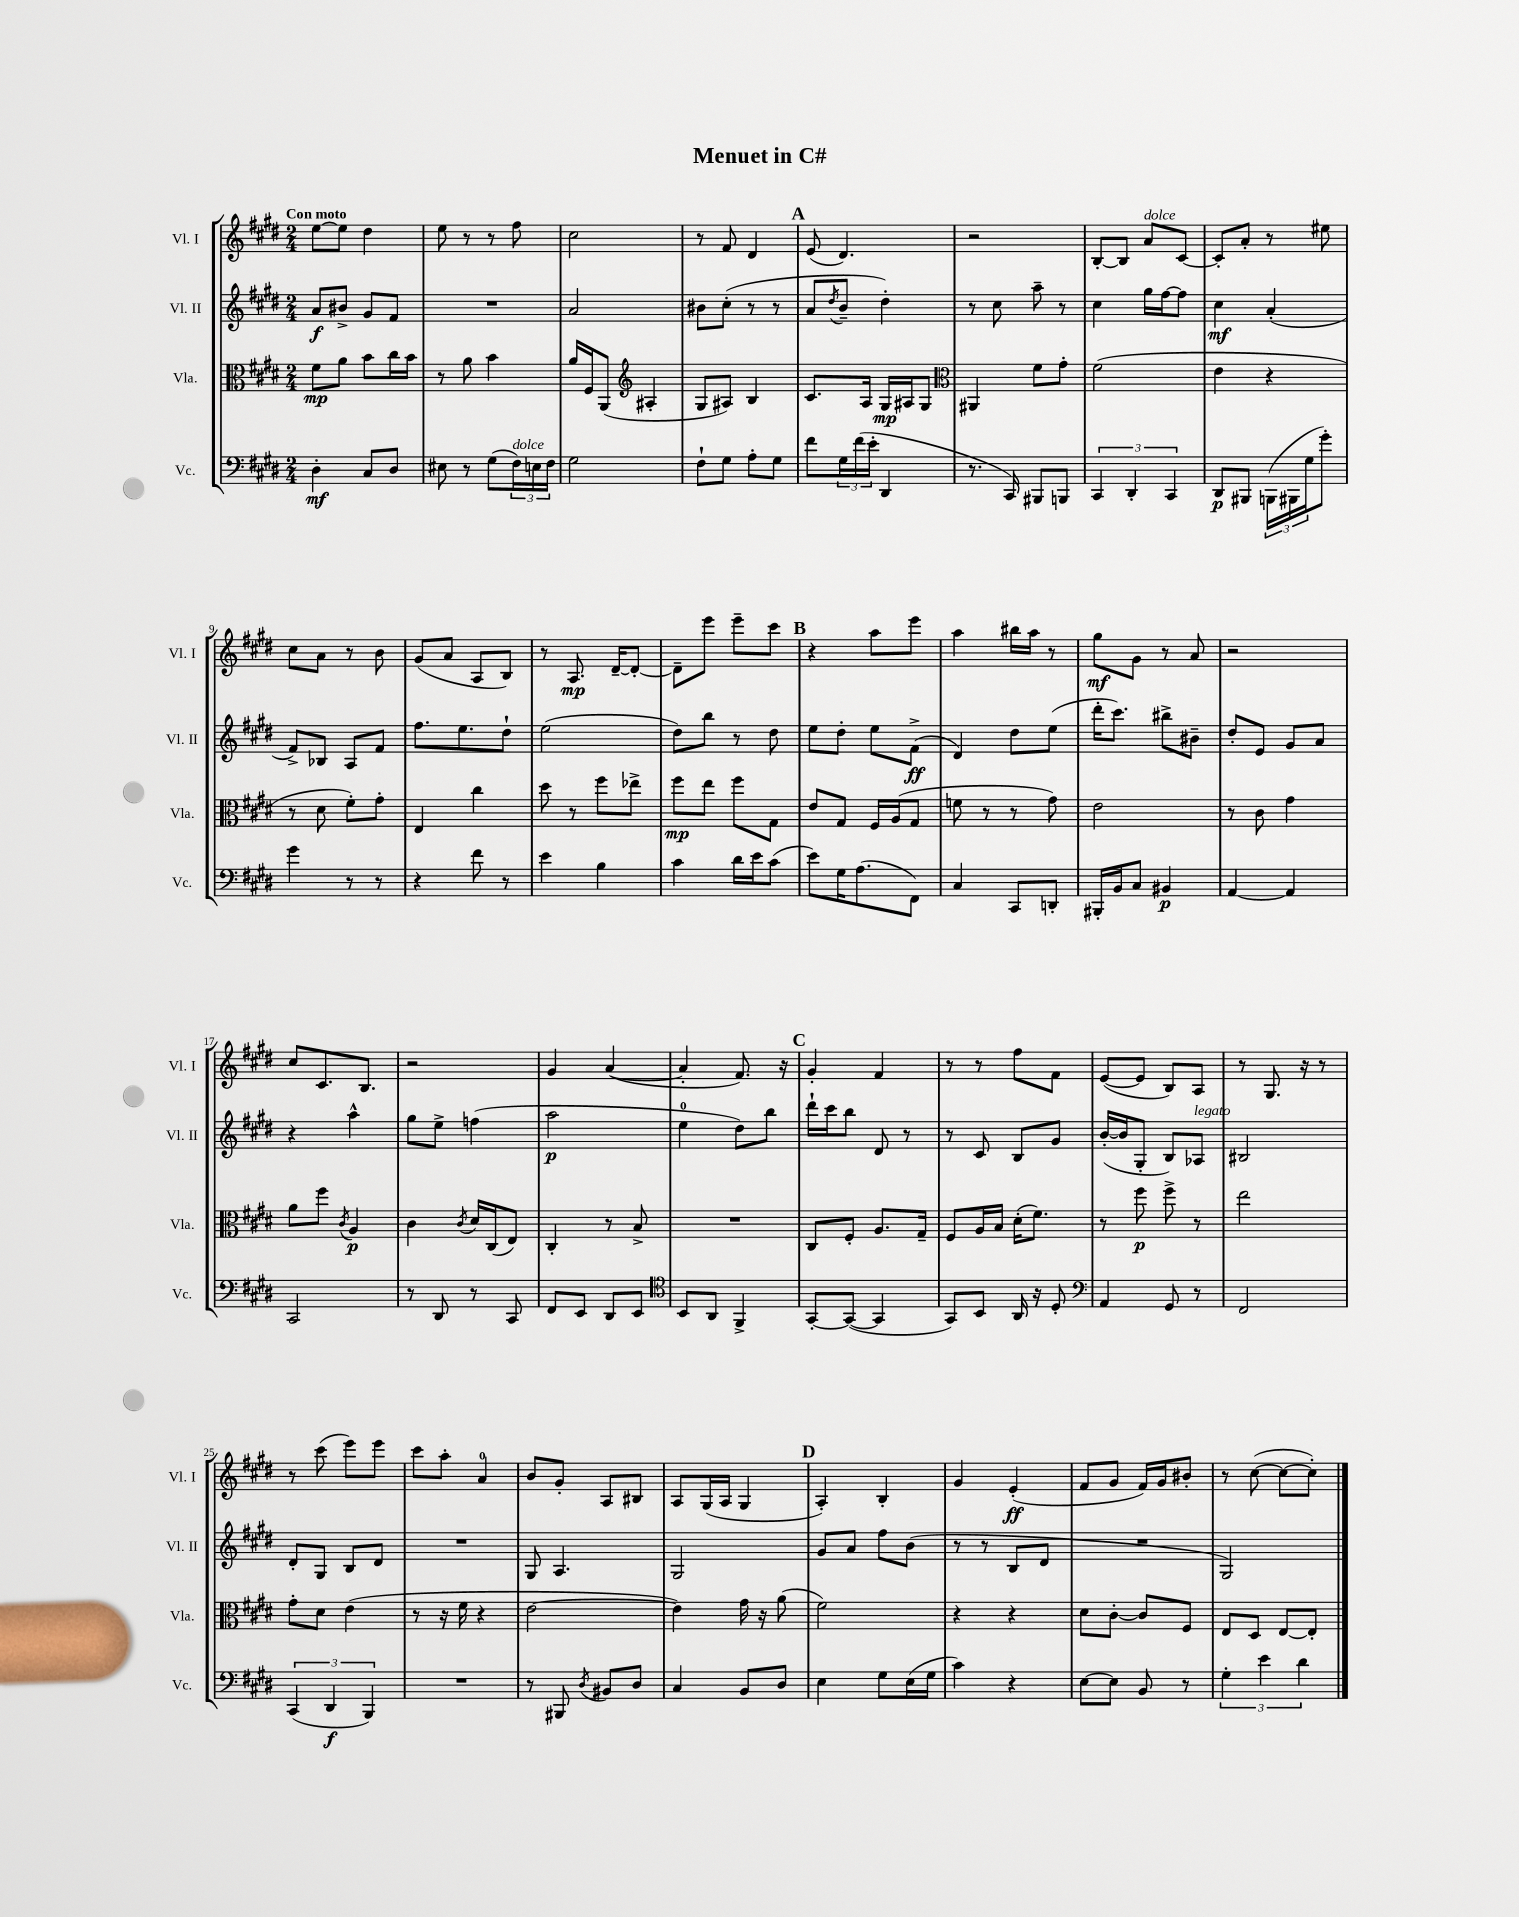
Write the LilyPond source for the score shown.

\header { title = "Menuet in C#" }
<<
\new StaffGroup <<
\new Staff = "s0" \with { instrumentName = "Vl. I" shortInstrumentName = "Vl. I" } {
    \clef treble \key e \major \numericTimeSignature \time 2/4 \tempo "Con moto"
    e''8~ e''8 dis''4 |
    e''8 r8 r8 fis''8 |
    cis''2 |
    r8 fis'8 dis'4 |
    \mark \markup { \bold "A" } e'8( dis'4.) |
    r2 |
    b8~-. b8 a'8^\markup { \italic "dolce" } cis'8~ |
    cis'8-. a'8-. r8 eis''8 |
    cis''8 a'8 r8 b'8 |
    gis'8( a'8 a8 b8) |
    r8 a8.\mp dis'16~-- dis'8~-. |
    dis'8-- e'''8 e'''8-- cis'''8 |
    \mark \markup { \bold "B" } r4 a''8 e'''8 |
    a''4 bis''16 a''16 r8 |
    gis''8\mf gis'8 r8 a'8 |
    r2 |
    cis''8 cis'8. b8. |
    r2 |
    gis'4 a'4~( |
    a'4-. fis'8.) r16 |
    \mark \markup { \bold "C" } gis'4-. fis'4 |
    r8 r8 fis''8 fis'8 |
    e'8~( e'8 b8) a8 |
    r8 gis8. r16 r8 |
    r8 cis'''8( e'''8) e'''8 |
    cis'''8 a''8-. a'4-0 |
    b'8 gis'8-. a8 bis8 |
    a8 gis16( a16 gis4 |
    \mark \markup { \bold "D" } a4-.) b4-. |
    gis'4 e'4-.\ff( |
    fis'8 gis'8 fis'16) gis'16 bis'8-. |
    r8 cis''8~( cis''8~ cis''8-.) \bar "|." |
}
\new Staff = "s1" \with { instrumentName = "Vl. II" shortInstrumentName = "Vl. II" } {
    \clef treble \key e \major \numericTimeSignature \time 2/4
    a'8\f bis'8-> gis'8 fis'8 |
    R2 |
    a'2 |
    bis'8 cis''8-.( r8 r8 |
    \mark \markup { \bold "A" } a'8 \acciaccatura { dis''8 } b'8-- dis''4-.) |
    r8 cis''8 a''8-- r8 |
    cis''4 gis''16 fis''16~ fis''8 |
    cis''4\mf a'4-.( |
    fis'8->) bes8 a8 fis'8 |
    fis''8. e''8. dis''8-! |
    e''2( |
    dis''8) b''8 r8 dis''8 |
    \mark \markup { \bold "B" } e''8 dis''8-. e''8 fis'8->\ff( |
    dis'4) dis''8 e''8( |
    dis'''16-. cis'''8.) bis''8-> bis'8-- |
    dis''8-. e'8 gis'8 a'8 |
    r4 a''4-^ |
    gis''8 e''8-> f''4( |
    a''2\p |
    e''4-0 dis''8) b''8 |
    \mark \markup { \bold "C" } dis'''16-! cis'''16 b''8 dis'8 r8 |
    r8 cis'8 b8 gis'8 |
    b'16~-.( b'16 gis8-. b8) aes8^\markup { \italic "legato" } |
    bis2 |
    dis'8-. gis8 b8 dis'8 |
    R2 |
    gis8 a4. |
    gis2 |
    \mark \markup { \bold "D" } gis'8 a'8 fis''8 b'8( |
    r8 r8 b8 dis'8 |
    R2 |
    gis2) \bar "|." |
}
\new Staff = "s2" \with { instrumentName = "Vla." shortInstrumentName = "Vla." } {
    \clef alto \key e \major \numericTimeSignature \time 2/4
    fis'8\mp a'8 b'8 cis''16 b'16 |
    r8 a'8 b'4 |
    a'16 fis16 a,8( \clef treble ais4-. |
    gis8 ais8) b4 |
    \mark \markup { \bold "A" } cis'8. a16 gis16\mp ais16 gis8 |
    \clef alto ais,4 fis'8 gis'8-. |
    fis'2( |
    e'4 r4 |
    r8 dis'8 fis'8-.) gis'8-. |
    e4 cis''4 |
    dis''8 r8 fis''8 ees''8-> |
    fis''8\mp e''8 fis''8 gis8 |
    \mark \markup { \bold "B" } e'8 gis8 fis16 a16( gis8 |
    f'8 r8 r8 gis'8) |
    e'2 |
    r8 cis'8 gis'4 |
    a'8 fis''8 \acciaccatura { cis'8 } a4\p |
    cis'4 \acciaccatura { cis'8 } dis'16 cis16( e8) |
    cis4-. r8 b8-> |
    R2 |
    \mark \markup { \bold "C" } cis8 fis8-. a8. gis16-- |
    fis8 a16 b16 dis'16-.( fis'8.) |
    r8 fis''8\p fis''8-> r8 |
    e''2 |
    gis'8-. dis'8 e'4( |
    r8 r16 fis'16 r4 |
    e'2~ |
    e'4) gis'16 r16 a'8( |
    \mark \markup { \bold "D" } fis'2) |
    r4 r4 |
    dis'8 cis'8~-. cis'8 fis8 |
    e8 dis8 e8~ e8-. \bar "|." |
}
\new Staff = "s3" \with { instrumentName = "Vc." shortInstrumentName = "Vc." } {
    \clef bass \key e \major \numericTimeSignature \time 2/4
    dis4-.\mf cis8 dis8 |
    eis8 r8 gis8( \tuplet 3/2 { fis16^\markup { \italic "dolce" }) e16 fis16 } |
    gis2 |
    fis8-! gis8 a8-. gis8 |
    \mark \markup { \bold "A" } fis'8 \tuplet 3/2 { gis16 fis'16( e'16-. } dis,4 |
    r8. cis,16) bis,,8 b,,8 |
    \tuplet 3/2 { cis,4 dis,4-. cis,4 } |
    dis,8\p bis,,8 \tuplet 3/2 { b,,16( bis,,16 gis16 } gis'8-.) |
    gis'4 r8 r8 |
    r4 fis'8 r8 |
    e'4 b4 |
    cis'4 dis'16 e'16 cis'8( |
    \mark \markup { \bold "B" } e'8) gis16 a8.( fis,8) |
    cis4 cis,8 d,8-. |
    bis,,16-. b,16 cis8 bis,4\p |
    a,4~ a,4 |
    cis,2 |
    r8 dis,8 r8 cis,8 |
    fis,8 e,8 dis,8 e,8 |
    \clef tenor b,8 a,8 fis,4-> |
    \mark \markup { \bold "C" } gis,8~-. gis,8~( gis,4 |
    gis,8) b,8 a,16 r16 dis8-. |
    \clef bass a,4 gis,8 r8 |
    fis,2 |
    \tuplet 3/2 { cis,4( dis,4\f b,,4) } |
    R2 |
    r8 bis,,8 \acciaccatura { dis8 } bis,8 dis8 |
    cis4 b,8 dis8 |
    \mark \markup { \bold "D" } e4 gis8 e16( gis16 |
    cis'4) r4 |
    e8~ e8 b,8 r8 |
    \tuplet 3/2 { gis4-. e'4 dis'4 } \bar "|." |
}
>>
>>
